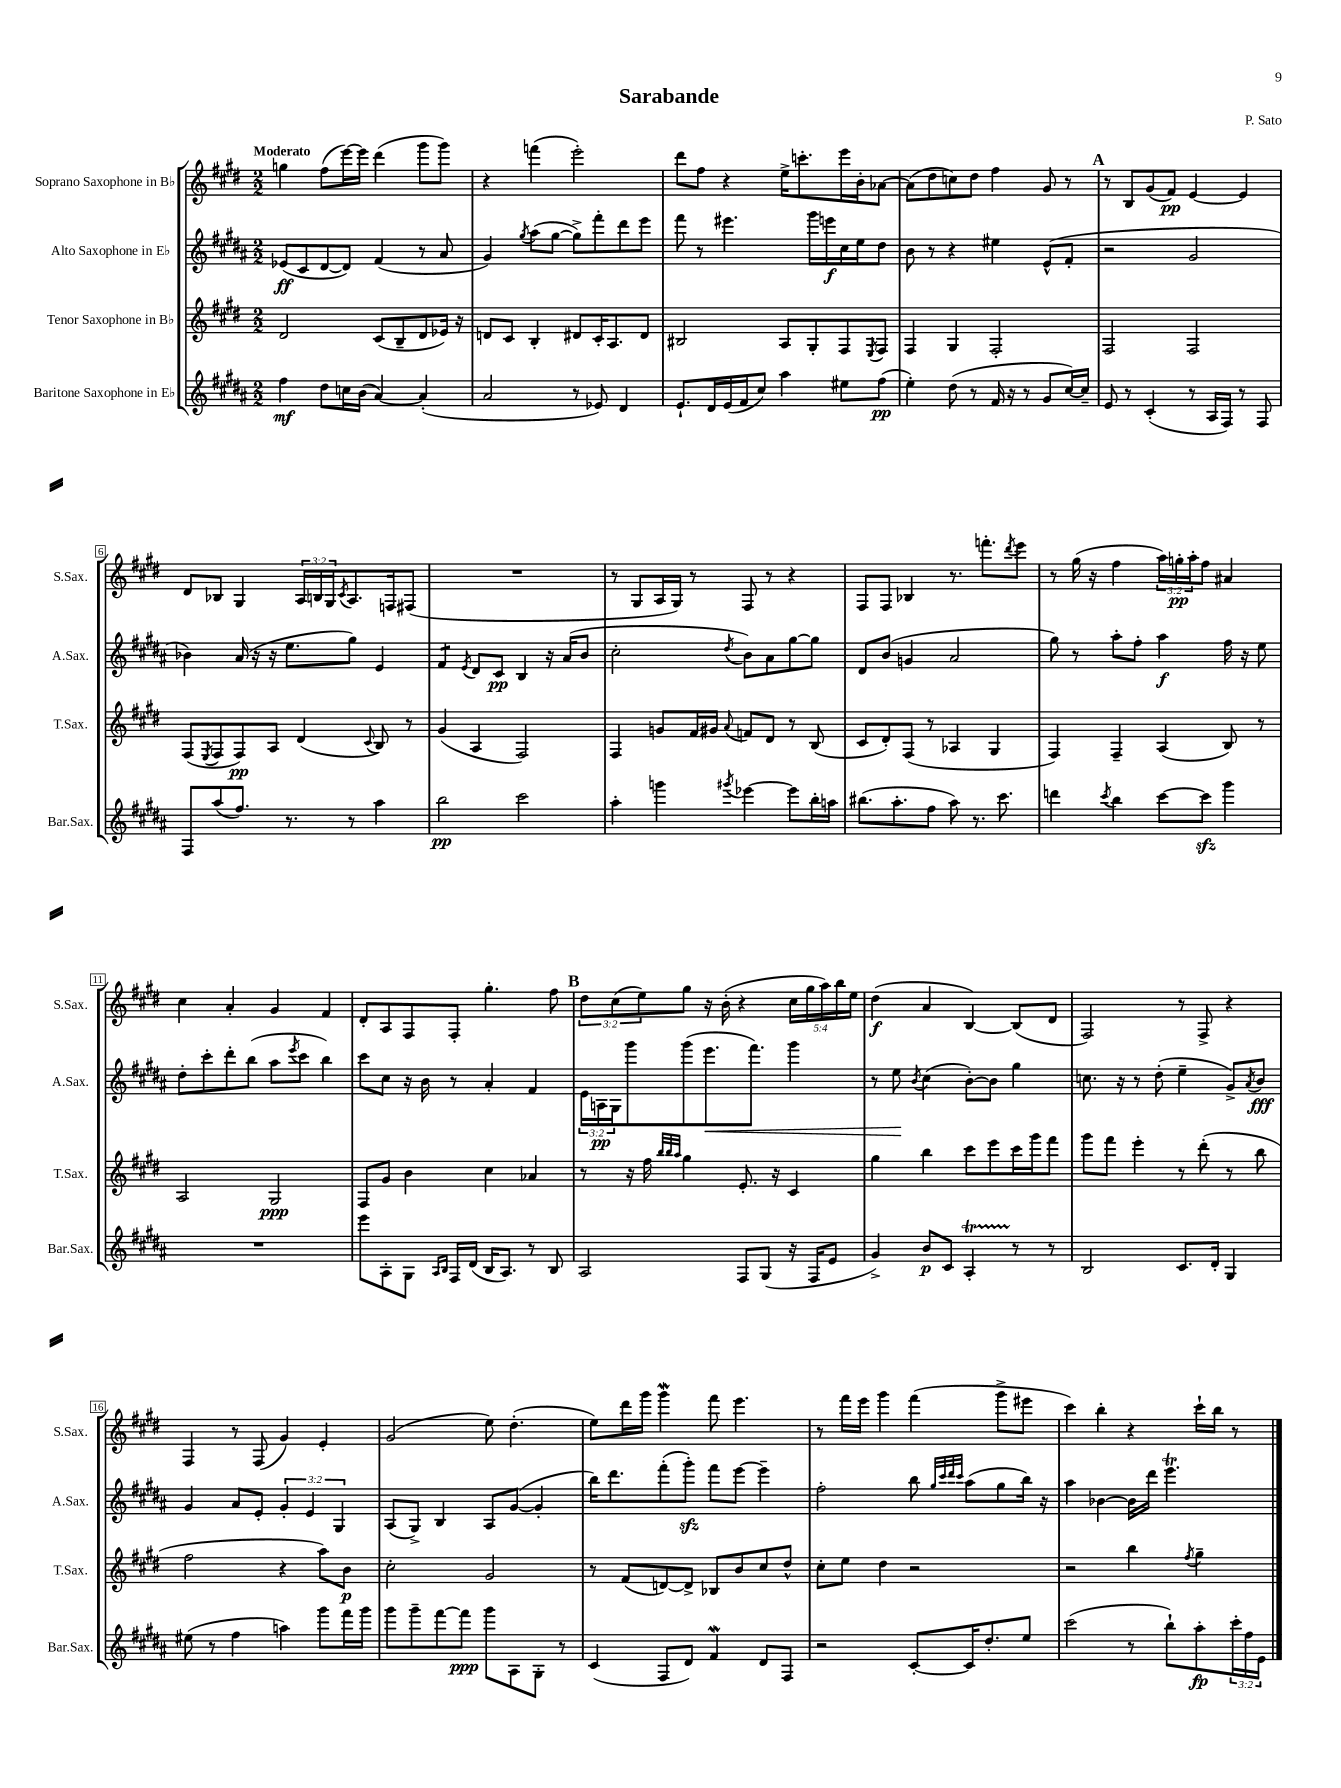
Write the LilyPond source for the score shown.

\header { title = "Sarabande" composer = "P. Sato" }
<<
\new StaffGroup <<
\new Staff = "s0" \with { instrumentName = "Soprano Saxophone in Bb" shortInstrumentName = "S.Sax." } {
    \clef treble \key e \major \numericTimeSignature \time 2/2 \override Staff.TupletNumber.text = #tuplet-number::calc-fraction-text \tempo "Moderato"
    g''4 fis''8( e'''16~) e'''16 dis'''4( gis'''8 gis'''8) |
    r4 f'''4( e'''2-.) |
    dis'''8 fis''8 r4 e''16-> c'''8.-. e'''16 b'16-. aes'8~ |
    aes'8( dis''8 c''8) dis''8 fis''4 gis'8 r8 |
    \mark \markup { \bold "A" } r8 b8 gis'8( fis'8\pp) e'4~ e'4 |
    dis'8 bes8 gis4 \tuplet 3/2 { a16 b16 gis16 } \acciaccatura { cis'8 } a8. f16 fis8( |
    R1 |
    r8 gis8 a16 gis16) r8 fis8 r8 r4 |
    fis8 fis8 bes4 r8. f'''8.-. \acciaccatura { dis'''8 } e'''8 |
    r8 gis''16( r16 fis''4 \tuplet 3/2 { a''16) g''16-.\pp a''16-. } fis''8 ais'4 |
    cis''4 a'4-. gis'4 fis'4 |
    dis'8-. a8 fis8 fis8-. gis''4.-. fis''8 |
    \mark \markup { \bold "B" } \tuplet 3/2 { dis''8 cis''8( e''8) } gis''8 r16 b'16-.( r4 \tuplet 5/4 { cis''16 gis''16 a''16) b''16 e''16 } |
    dis''4\f( a'4 b4~) b8( dis'8 |
    fis2) r8 fis8-> r4 |
    fis4 r8 fis8( gis'4) e'4-. |
    gis'2( e''8) dis''4.-.( |
    e''8) dis'''16 gis'''16 gis'''4\mordent fis'''8 e'''4. |
    r8 fis'''16 e'''16 gis'''4 fis'''4( gis'''8-> eis'''8 |
    cis'''4) b''4-. r4 cis'''16-! b''16 r8 \bar "|." |
}
\new Staff = "s1" \with { instrumentName = "Alto Saxophone in Eb" shortInstrumentName = "A.Sax." } {
    \clef treble \key b \major \numericTimeSignature \time 2/2 \override Staff.TupletNumber.text = #tuplet-number::calc-fraction-text
    ees'8\ff( cis'8 dis'8~ dis'8) fis'4( r8 ais'8 |
    gis'4) \acciaccatura { gis''8 } ais''8( gis''8~ gis''8->) fis'''8-. dis'''8 e'''8 |
    fis'''8 r8 eis'''4. gis'''16 e'''16\f cis''16 e''16 dis''8 |
    b'8 r8 r4 eis''4 e'8-^( fis'8-. |
    \mark \markup { \bold "A" } r2 gis'2 |
    bes'4) ais'16( r16 r16 e''8. gis''8) e'4 |
    fis'4:8 \acciaccatura { e'8 } dis'8 cis'8\pp b4 r16 ais'16( b'8 |
    cis''2-. \acciaccatura { dis''8 } b'8) ais'8 gis''8~ gis''8 |
    dis'8 b'8( g'4 ais'2 |
    gis''8) r8 ais''8-. fis''8-. ais''4\f fis''16 r16 e''8 |
    dis''8-. cis'''8-. dis'''8-. b''8( ais''8 \acciaccatura { e'''8 } cis'''8 b''4) |
    cis'''8 cis''8 r16 b'16 r8 ais'4-. fis'4 |
    \mark \markup { \bold "B" } \tuplet 3/2 { e'16 a16\pp gis16 } gis'''8 gis'''8( e'''8.\< fis'''8.) gis'''4 |
    r8 e''8\! \acciaccatura { b'8 } cis''4( b'8~-.) b'8 gis''4 |
    c''8. r16 r8 dis''8-.( e''4-- gis'8->) \acciaccatura { ais'8 } b'8\fff |
    gis'4 ais'8 e'8-. \tuplet 3/2 { gis'4-. e'4 gis4 } |
    ais8( gis8->) b4 ais8 gis'8~( gis'4-. |
    b''16) dis'''8. fis'''8-.( gis'''8-.\sfz) fis'''8 e'''8~ e'''4-- |
    fis''2-. b''8 \grace { gis''32 cis'''32 dis'''32 cis'''32 } ais''8( gis''8 b''16) r16 |
    ais''4 bes'4~ bes'16 dis'''16 e'''4.\trill \bar "|." |
}
\new Staff = "s2" \with { instrumentName = "Tenor Saxophone in Bb" shortInstrumentName = "T.Sax." } {
    \clef treble \key e \major \numericTimeSignature \time 2/2
    dis'2 cis'8( b8-- dis'8 ees'16) r16 |
    d'8 cis'8 b4-. dis'8 cis'16-. a8. dis'8 |
    bis2 a8 gis8-. fis8 \acciaccatura { e8 } fis8 |
    fis4 gis4 fis2-. |
    \mark \markup { \bold "A" } fis2 fis2 |
    fis8( \acciaccatura { e8 } fis8 fis8\pp) a8 dis'4( \appoggiatura { cis'8 } b8) r8 |
    gis'4( a4 fis2) |
    fis4 g'8 fis'16 gis'16 \appoggiatura { a'8 } f'8 dis'8 r8 b8( |
    cis'8 dis'8-.) fis8( r8 aes4 gis4 |
    fis4) fis4-- a4( b8) r8 |
    a2 gis2\ppp |
    fis8 gis'8 b'4 cis''4 aes'4 |
    \mark \markup { \bold "B" } r8 r16 fis''16 \grace { b''32 b''32 a''32 } gis''4 e'8.-. r16 cis'4 |
    gis''4 b''4 cis'''8 e'''8 cis'''16 gis'''16 fis'''8 |
    gis'''8 fis'''8 e'''4-. r8 dis'''8-.( r8 b''8 |
    fis''2 r4 a''8) b'8\p |
    cis''2-. gis'2 |
    r8 fis'8( d'8~) d'8-> bes8 b'8 cis''8 dis''8-^ |
    cis''8-. e''8 dis''4 r2 |
    r2 b''4 \acciaccatura { fis''8 } gis''4-- \bar "|." |
}
\new Staff = "s3" \with { instrumentName = "Baritone Saxophone in Eb" shortInstrumentName = "Bar.Sax." } {
    \clef treble \key b \major \numericTimeSignature \time 2/2 \override Staff.TupletNumber.text = #tuplet-number::calc-fraction-text
    fis''4\mf dis''8 c''16 b'16( ais'4~) ais'4-.( |
    ais'2 r8 ees'8) dis'4 |
    e'8.-! dis'16 e'16( fis'16 cis''8) ais''4 eis''8 fis''8\pp( |
    e''4-.) dis''8( r8 fis'16 r16 r8 gis'8 cis''16~) cis''16-- |
    \mark \markup { \bold "A" } e'8 r8 cis'4-.( r8 ais16 fis16) r8 fis8 |
    fis8 ais''8( fis''8.) r8. r8 ais''4 |
    b''2\pp cis'''2 |
    ais''4-. g'''4 \acciaccatura { gis'''8 } ees'''4~ ees'''8 b''16-. a''16 |
    bis''8.( ais''8.-. fis''8 ais''8) r8. cis'''8. |
    d'''4 \acciaccatura { cis'''8 } b''4 cis'''8~ cis'''8\sfz gis'''4 |
    R1 |
    e'''8 ais8-. gis8 \grace { ais16 b16 } fis16 dis'16( b16 ais8.) r8 b8 |
    \mark \markup { \bold "B" } ais2 fis8 gis8( r16 fis16 e'8 |
    gis'4->) b'8\p cis'8 ais4-.\startTrillSpan r8\stopTrillSpan r8 |
    b2 cis'8. dis'16-. gis4 |
    eis''8( r8 fis''4 a''4) gis'''8 fis'''16 gis'''16 |
    gis'''8 gis'''8-- fis'''8~ fis'''8\ppp gis'''8 ais8 gis8-. r8 |
    cis'4( fis8 dis'8) fis'4\mordent dis'8 fis8 |
    r2 cis'8~-. cis'16 dis''8.-. e''8 |
    cis'''2( r8 b''8-!) ais''8-.\fp \tuplet 3/2 { cis'''16-. fis''16 e'16 } \bar "|." |
}
>>
>>
\layout { \context { \Score \override BarNumber.stencil = #(make-stencil-boxer 0.1 0.3 ly:text-interface::print) } }
